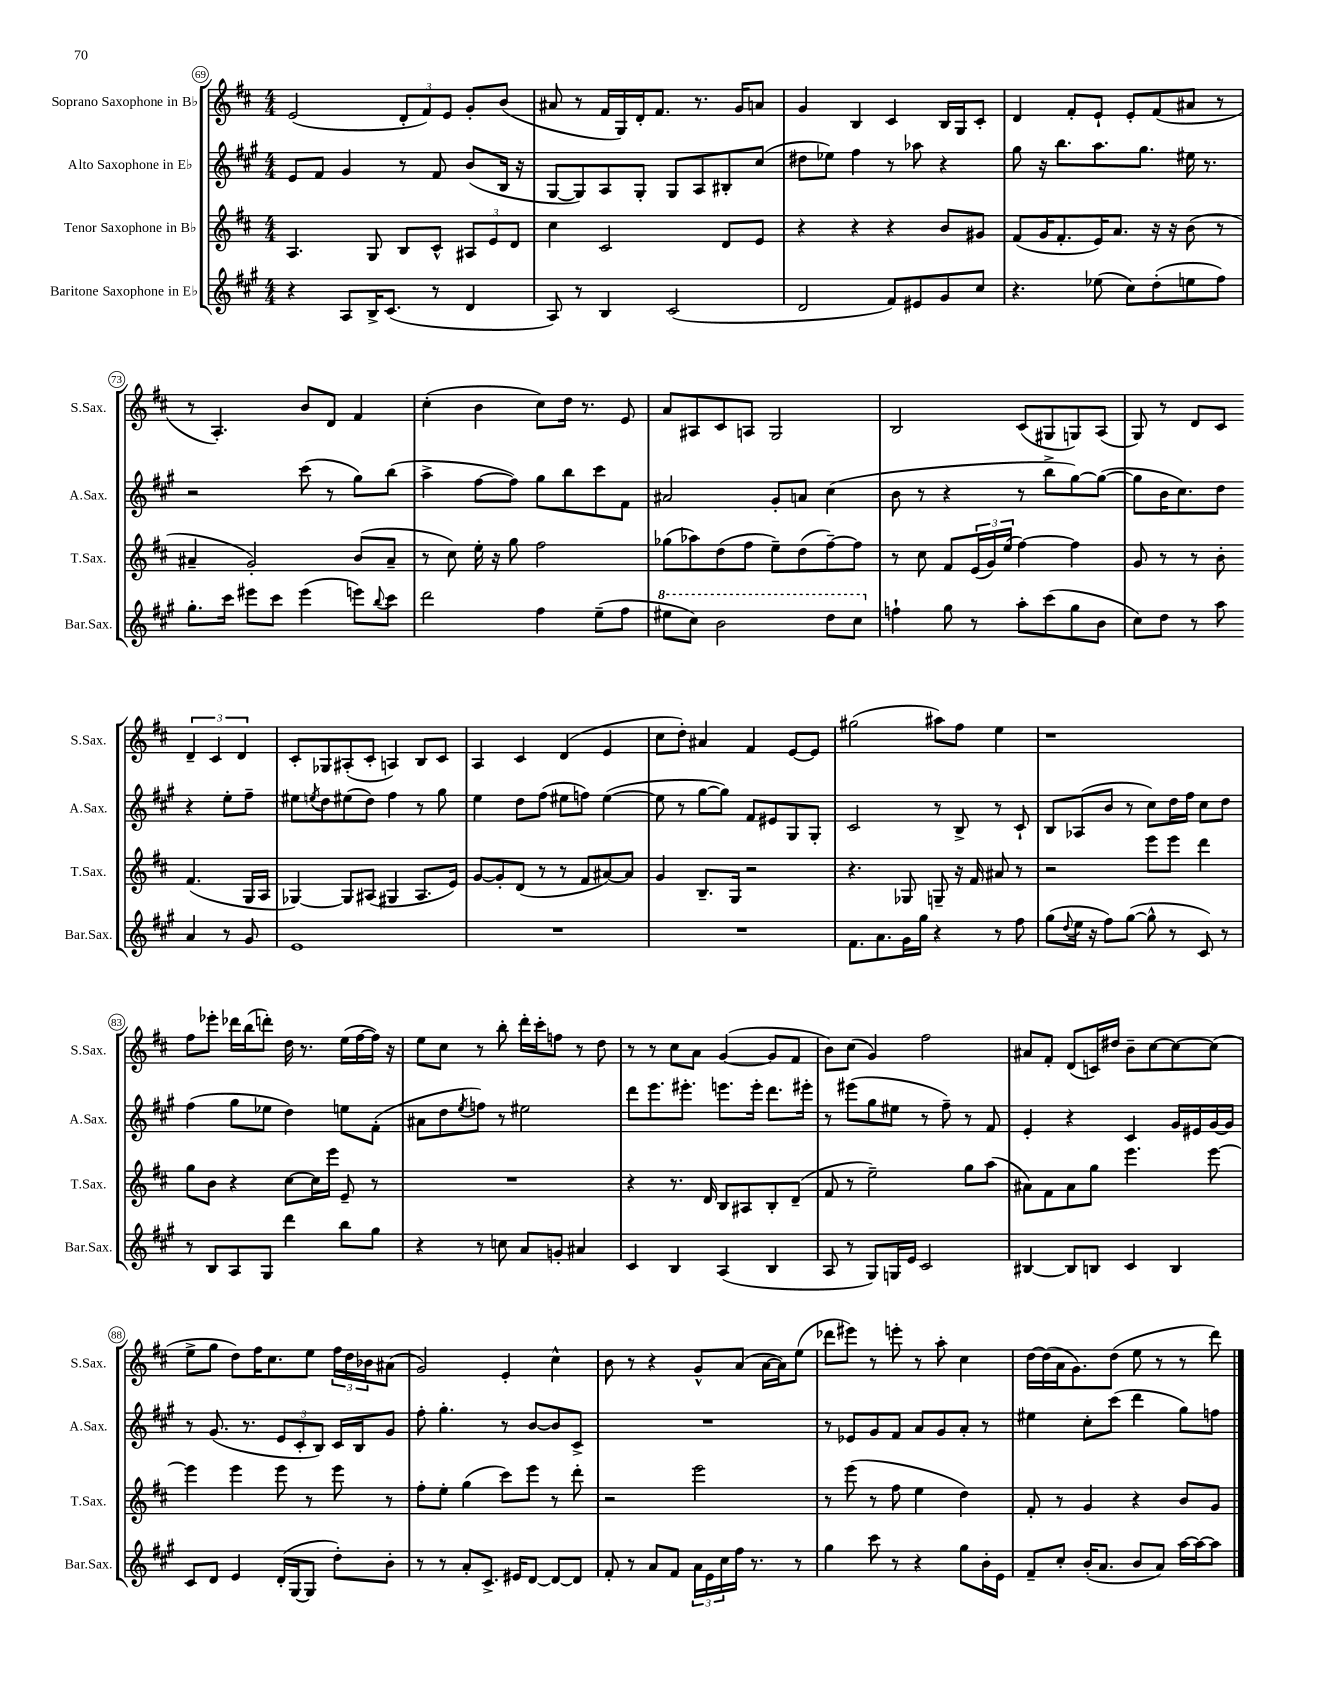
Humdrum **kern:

**kern	**kern	**kern	**kern
*part4	*part3	*part2	*part1
*staff4	*staff3	*staff2	*staff1
*I"Baritone Saxophone in E♭	*I"Tenor Saxophone in B♭	*I"Alto Saxophone in E♭	*I"Soprano Saxophone in B♭
*I'Bar.Sax.	*I'T.Sax.	*I'A.Sax.	*I'S.Sax.
*clefG2	*clefG2	*clefG2	*clefG2
*k[f#c#g#]	*k[f#c#]	*k[f#c#g#]	*k[f#c#]
*M4/4	*M4/4	*M4/4	*M4/4
=69	=69	=69	=69
4r	4.A/	8e/L	(2e/
.	.	8f#/J	.
8A/L	.	4g#/	.
16B^/K	8G/	.	.
(8.c#/J	.	.	.
.	8B/L	8r	12d'/L
.	.	.	12f#/)
8r	8c#^^/J	8f#/	.
.	.	.	12e/J
4d/	12A#X/L	(8b/L	8g'/L
.	12e/	.	.
.	.	16B/Jk	(8b/J
.	12d/J	.	.
.	.	16r	.
=70	=70	=70	=70
8A/)	4cc#\	[8G#/L	8a#X/
8r	.	8G#/])	8r
4B/	2c#/	8A/	16f#/LL
.	.	.	16G/)
.	.	8G#'/J	16d'/J
.	.	.	8.f#/J
(2c#/	.	8G#/L	.
.	.	8A/	8.r
.	8d/L	8B#X'/	.
.	.	.	16g/KL
.	8e/J	(8cc#/J	8an/J
=71	=71	=71	=71
2d/	4r	8dd#X\L	4g/
.	.	8ee-X\J)	.
.	4r	4ff#\	4B/
8f#/L)	4r	8r	4c#/
8e#X/	.	8aa-X\	.
8g#/	8b/L	4r	16B/LL
.	.	.	16G/J
8cc#/J	8g#X/J	.	8c#'/J
=72	=72	=72	=72
4.r	(8f#/L	8gg#\	4d/
.	16g/K	16r	.
.	8.f#'/	8.bb\L	.
.	.	.	8f#'/L
(8ee-X\	16e/K)	8.aa\	8e`/J
.	8.a/J	.	.
8cc#\L)	.	.	8e'/L
.	.	8.gg#\J	.
(8dd'\	16r	.	(8f#/
.	16r	.	.
8een\	(8b\	16ee#X\	8a#X/J
.	.	8.r	.
8ff#\J)	8r	.	8r
!!LO:LB:g=z
=73	=73	=73	=73
8.gg#'\L	4a#X~/	2r	8r
.	.	.	4.A'/)
16ccc#\Jk	.	.	.
8eee#X\L	2g'/)	.	.
8ccc#\J	.	.	.
(4eee#\	.	(8ccc#\	8b/L
.	.	8r	8d/J
8eeen\L)	(8b/L	8gg#\L)	4f#/
8qqbb/	.	.	.
8ccc#\J	8a#~/J	(8bb\J	.
=74	=74	=74	=74
2ddd\	8r	4aa^\	(4cc#'\
.	8cc#\)	.	.
.	16ee'\	[8ff#\L	4b\
.	16r	.	.
.	8gg\	8ff#\J])	.
4ff#\	2ff#\	8gg#\L	8cc#\L)
.	.	8bb\	16dd\Jk
.	.	.	8.r
(8ee~\L	.	8ccc#\	.
8ff#\J	.	8f#\J	8e/
=75	=75	=75	=75
*8va	*	*	*
8eee#X\L	(8gg-X\L	2a#X/	8a/L
8ccc#\J)	8aa-X\)	.	8A#X/
2bb\	(8dd\	.	8c#/
.	8ff#\J	.	8An/J
.	8ee~\L)	8g#'/L	2G/
.	(8dd\	8an/J	.
8ddd\L	[8ff#~\)	(4cc#\	.
8ccc#\J	8ff#\J]	.	.
=76	=76	=76	=76
*X8va	*	*	*
4ffn`\	8r	8b\	2B/
.	8cc#\	8r	.
8gg#\	8f#/L	4r	.
8r	(24e/L	.	.
.	24g/)	.	.
.	(24ee/JJ	.	.
8aa'\L	[4ff#\)	8r	(8c#/L
(8ccc#\	.	8bb^\L	8G#X/
8gg#\	4ff#\]	[8gg#\)	8Gn/)
8b\J	.	(8gg#\J_	(8A/J
=77	=77	=77	=77
8cc#\L)	8g/	8gg#\L]	8G/)
8dd\J	8r	16b\K	8r
.	.	8.cc#\)	.
8r	8r	.	8d/L
8aa\	8b'\	8dd\J	8c#/J
4a/	(4.f#/	4r	6d~/
.	.	.	6c#/
8r	.	8ee'\L	.
.	.	.	6d/
8g#/	16G/LL	8ff#~\J	.
.	16A/JJ	.	.
!!LO:LB:g=z
=78	=78	=78	=78
1e	[4G-X/)	8ee#X\L	8c#'/L
.	.	8qeen/	.
.	.	8dd\	8G-X/
.	8G-/L]	(8ee#X\	(8A#X'/
.	(8A#X/J	8dd\J)	8c#'/J
.	4G#X/	4ff#\	4An/)
.	8.A#/L	8r	8B/L
.	.	8gg#\	8c#/J
.	16e/Jk)	.	.
=79	=79	=79	=79
1r	[8g/L	4ee\	4A/
.	8g'/]	.	.
.	(8d/J	8dd\L	4c#/
.	8r	(8ff#\J	.
.	8r	8ee#X\L	(4d/
.	8f#/L	8ffn\J)	.
.	[8a#X/)	([4ee#\	4e/
.	8a#/J]	.	.
=80	=80	=80	=80
1r	4g/	8ee#\]	8cc#\L
.	.	8r	8dd'\J)
.	8.B~/L	[8gg#\L	4a#X/
.	.	8gg#\J])	.
.	16G/Jk	.	.
.	2r	8f#/L	4f#/
.	.	8e#X/	.
.	.	8G#/	[8e/L
.	.	8G#'/J	8e/J]
=81	=81	=81	=81
8.f#\L	4.r	2c#/	(2gg#X\
8.a\	.	.	.
16g#\L	8G-X/	.	.
16gg#\JJ	.	.	.
4r	8Gn~/	8r	8aa#X\L)
.	16r	8B^/	8ff#\J
.	16f#/	.	.
8r	8a#X/	8r	4ee\
8ff#\	8r	8c#`/	.
=82	=82	=82	=82
(8gg#\L	2r	8B/L	1r
8qqdd/	.	.	.
16ee\Jk	.	(8A-X/	.
16r	.	.	.
8ff#\L)	.	8b/J	.
([8gg#\J	.	8r	.
8gg#^^\]	8eee\L	8cc#\L)	.
8r	8eee\J	16dd\L	.
.	.	16ff#\JJ	.
8c#/)	4ddd\	8cc#\L	.
8r	.	8dd\J	.
!!LO:LB:g=z
=83	=83	=83	=83
8r	8gg\L	(4ff#\	8ff#\L
8B/L	8b\J	.	8eee-X'\J
8A/	4r	8gg#\L	16ddd-X\LL
.	.	.	(16bb\J
8G#/J	.	8ee-X\J	8dddn'\J)
4ddd\	[8cc#\L	4dd\)	16dd\
.	.	.	8.r
.	16cc#\L]	.	.
.	16eee\JJ	.	.
8bb\L	8e~/	8een\L	(16ee\LL
.	.	.	[16ff#\
8gg#\J	8r	(8f#'\J	16ff#\JJ])
.	.	.	16r
=84	=84	=84	=84
4r	1r	8a#X\L	8ee\L
.	.	8dd\	8cc#\J
.	.	8qee/	.
8r	.	8ffn\J)	8r
8ccn\	.	8r	8bb'\
8a/L	.	2ee#X\	16ddd'\LL
.	.	.	16ccc#'\J
8gn'/J	.	.	8ffn\J
4a#X/	.	.	8r
.	.	.	8dd\
=85	=85	=85	=85
4c#/	4r	8ddd\L	8r
.	.	8.eee\	8r
4B/	8.r	.	8cc#\L
.	.	8.eee#X'\J	.
.	.	.	8a\J
.	16d/	.	.
(4A/	8B/L	8.eeen\L	([4g/
.	8A#X/	.	.
.	.	16eee'\Jk	.
4B/	8B'/	8.ddd\L	8g/L]
.	(8d~/J	.	8f#/J
.	.	16eee#X'\Jk	.
=86	=86	=86	=86
8A/	8f#/	8r	8b\L)
8r	8r	(8eee#X\L	(8cc#\J
8G#/L)	2ee~\)	8gg#\	4g/)
16Gn/L	.	8ee#X\J	.
16e/JJ	.	.	.
2c#/	.	8r	2ff#\
.	.	8ff#~\)	.
.	8gg\L	8r	.
.	(8aa\J	8f#/	.
=87	=87	=87	=87
[4B#X/	8a#X\L)	4e'/	8a#X/L
.	8f#\	.	8f#'/J
8B#/L]	8a#\	4r	(8d/L
8Bn/J	8gg\J	.	16cn/L)
.	.	.	16dd#X/JJ
4c#/	4.eee\	4c#/	8b~\L
.	.	.	[8cc#\
4B/	.	16g#/LL	8cc#\_
.	.	16e#X/	.
.	[8eee\	[16g#/	(8cc#\J]
.	.	16g#/JJ]	.
!!LO:LB:g=z
=88	=88	=88	=88
8c#/L	4eee\]	8r	8ee^\L
8d/J	.	(8.g#/	8gg\J
4e/	4eee\	.	8dd\L)
.	.	8.r	.
.	.	.	16ff#\K
.	.	.	8.cc#\
(16d'/LL	8eee\	12e/L	.
[16G#/J	.	.	.
.	.	12c#'/	.
8G#/J]	8r	.	8ee\J
.	.	12B/J)	.
8dd'\L)	8eee\	16c#/LL	24ff#\LL
.	.	.	24dd\
.	.	16B/J	.
.	.	.	24b-X\J
8b'\J	8r	8g#/J	(8a#X\J
=89	=89	=89	=89
8r	8ff#'\L	8ff#'\	2g/)
8r	8ee'\J	4.gg#'\	.
8a'/L	(4gg\	.	.
8.c#^/J	.	.	.
.	8ccc#\L)	8r	4e'/
16e#X/KL	.	.	.
[8d/J	8eee\J	[8b/L	.
8d/L_	8r	8b/]	4cc#^^\
8d/J]	8ddd'\	8c#^/J	.
=90	=90	=90	=90
8f#'/	2r	1r	8b\
8r	.	.	8r
8a/L	.	.	4r
8f#/J	.	.	.
24a\LL	2eee\	.	8g^^/L
24e\	.	.	.
24cc#\	.	.	.
16ff#\JJ	.	.	(8a/J
8.r	.	.	.
.	.	.	[16a\LL
.	.	.	16a\J])
8r	.	.	(8ee\J
=91	=91	=91	=91
4gg#\	8r	8r	8ddd-X\L
.	(8eee\	8e-X/L	8eee#X\J)
8ccc#\	8r	8g#/	8r
8r	8ff#\	8f#/J	8eeen'\
4r	4ee\	8a/L	8r
.	.	8g#/	8aa'\
8gg#\L	4dd\)	8a'/J	4cc#\
16b'\L	.	8r	.
16e\JJ	.	.	.
=92	=92	=92	=92
8f#~/L	8f#'/	4ee#X\	[16dd\LL
.	.	.	(16dd\]
8cc#'/J	8r	.	16a\J
.	.	.	8.g\)
(16b'/KL	4g/	8cc#'\L	.
8.a/J	.	.	.
.	.	(8ccc#\J	(8dd\J
8b/L	4r	4ddd\	8ee\
8a/J)	.	.	8r
[16aa\LL	8b/L	8gg#\L)	8r
16aa\J_	.	.	.
8aa\J]	8g/J	8ffn\J	8ddd\)
==	==	==	==
*-	*-	*-	*-
